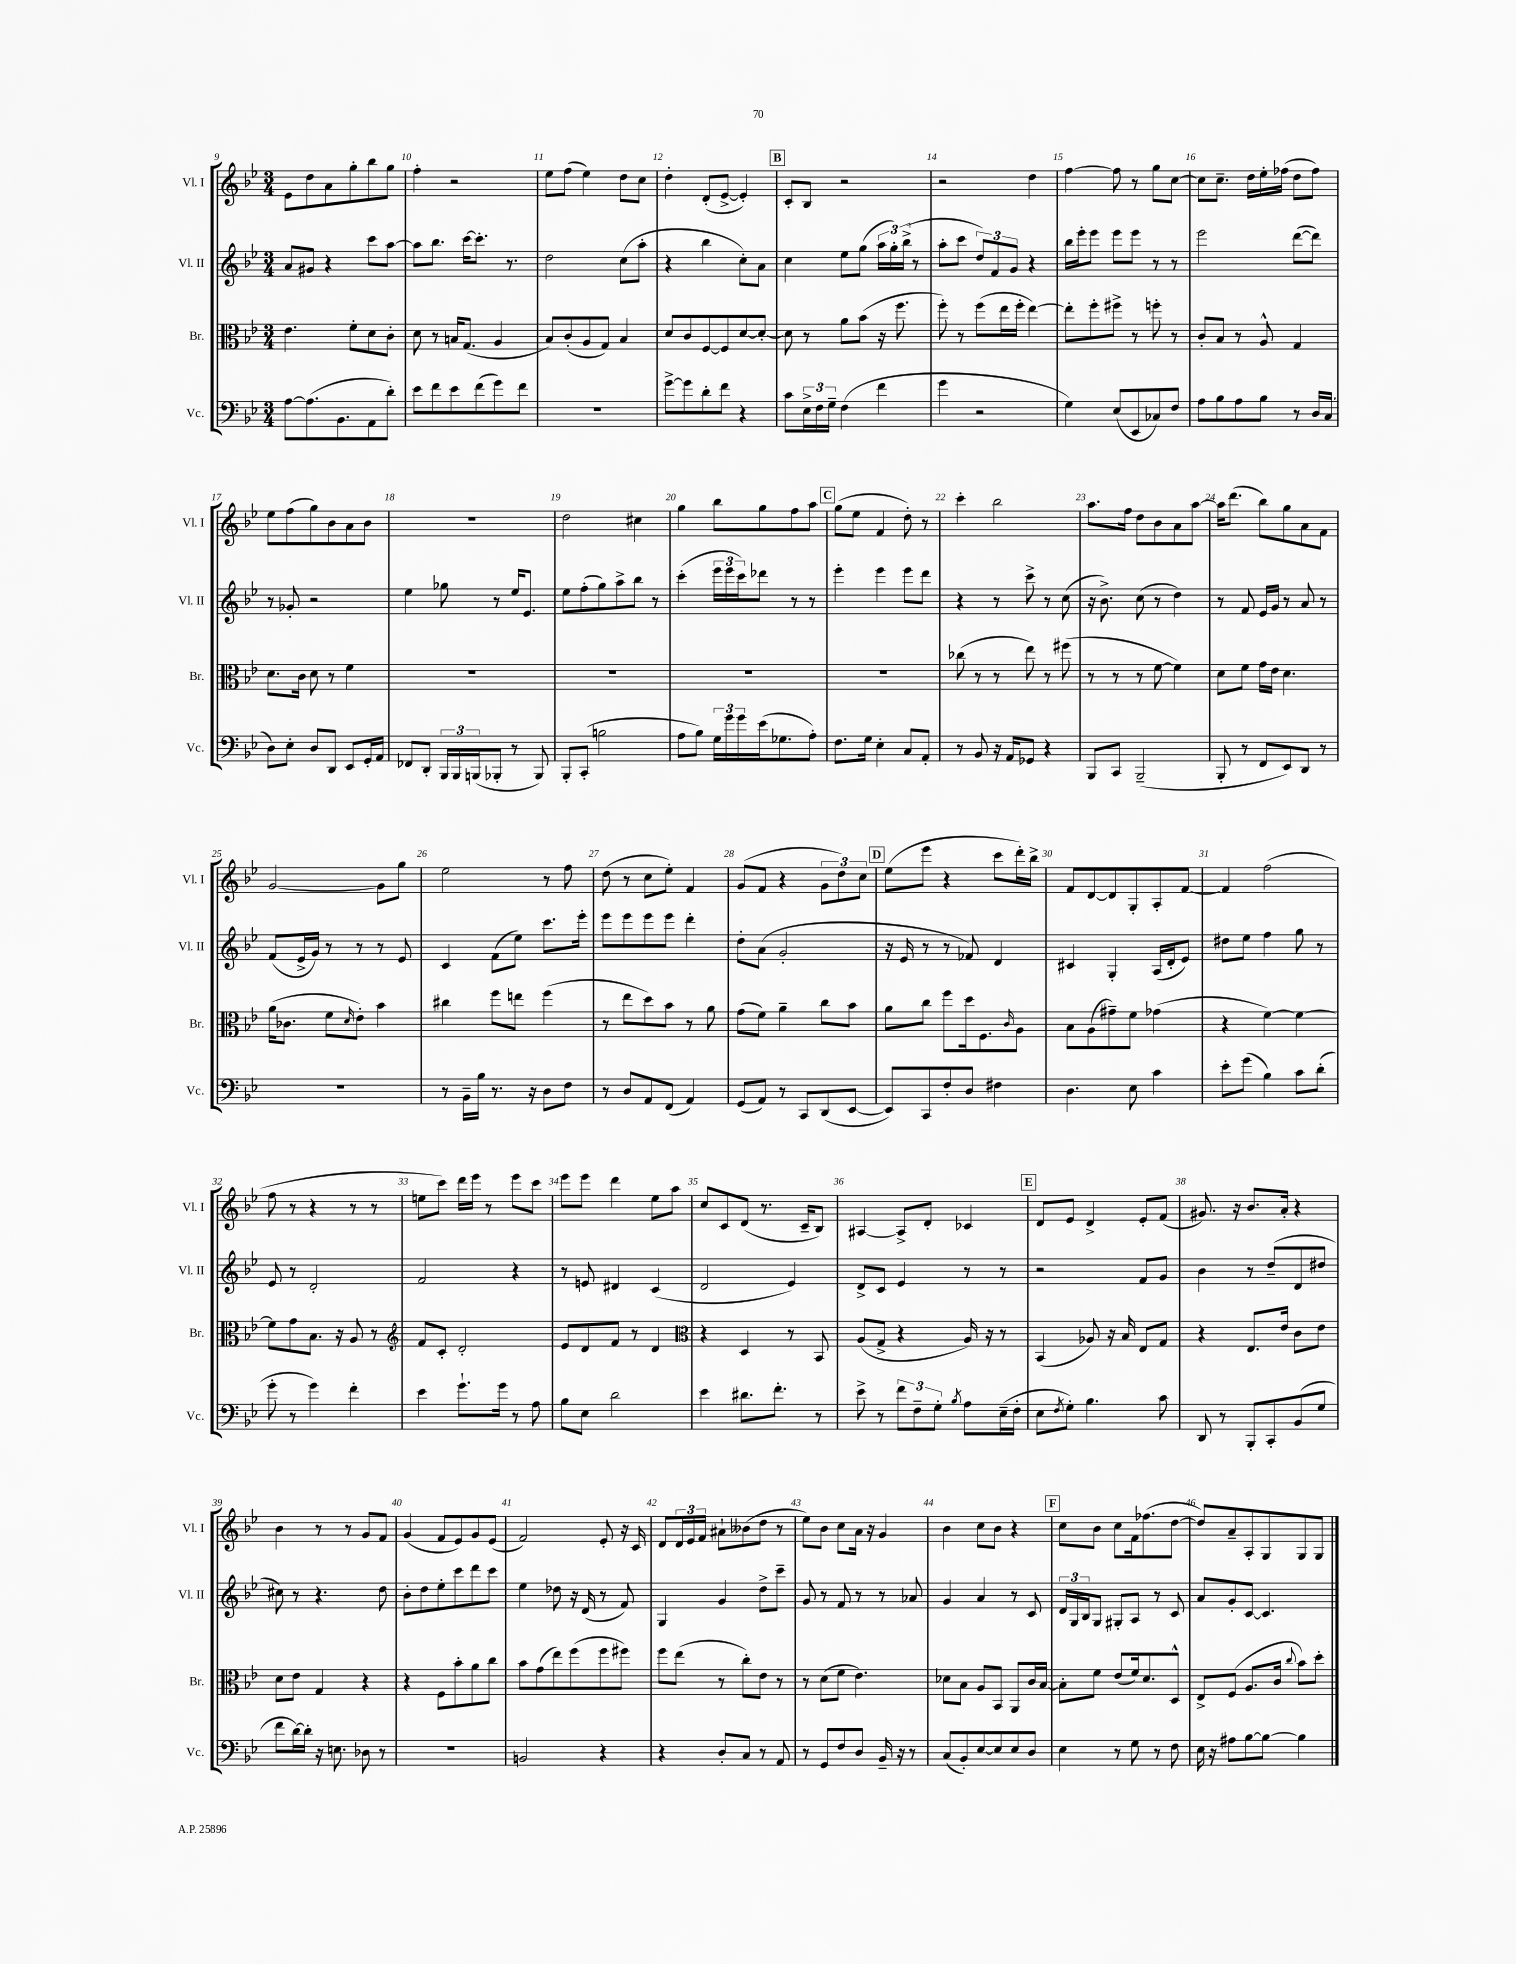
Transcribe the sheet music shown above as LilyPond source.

<<
\new StaffGroup <<
\new Staff = "s0" \with { instrumentName = "Vl. I" shortInstrumentName = "Vl. I" } {
    \clef treble \key bes \major \numericTimeSignature \time 3/4
    ees'8 d''8 a'8 g''8-. bes''8 g''8 |
    f''4-. r2 |
    ees''8 f''8( ees''4) d''8 c''8 |
    d''4-. d'8-.( ees'8~-> ees'4-.) |
    \mark \markup { \box "B" } c'8-. bes8 r2 |
    r2 d''4 |
    f''4~ f''8 r8 g''8 c''8~ |
    c''8 c''8.-- d''16 ees''16-. fes''16( d''8 fes''8) |
    ees''8 f''8( g''8) bes'8 a'8 bes'8 |
    R2. |
    d''2 cis''4 |
    g''4 bes''8 g''8 f''8 a''8 |
    \mark \markup { \box "C" } g''8( ees''8 f'4 d''8-.) r8 |
    c'''4-. bes''2 |
    a''8. f''16 d''8 bes'8 a'8 a''8~ |
    a''16 d'''8.( bes''8) g''8 a'8 f'8 |
    g'2~ g'8 g''8 |
    ees''2 r8 f''8 |
    d''8( r8 c''8 ees''8-.) f'4 |
    g'8( f'8 r4 \tuplet 3/2 { g'8 d''8) c''8 } |
    \mark \markup { \box "D" } ees''8( ees'''8 r4 c'''8 d'''16-.) bes''16-> |
    f'8 d'8~ d'8 g8-. a8-. f'8~ |
    f'4 f''2( |
    f''8 r8 r4 r8 r8 |
    e''8 c'''8) d'''16 ees'''16 r8 ees'''8 c'''8 |
    ees'''8 ees'''8 d'''4 ees''8 a''8 |
    c''8 c'8 d'8( r8. c'16-- bes8) |
    ais4~ ais8-> d'8-. ces'4 |
    \mark \markup { \box "E" } d'8 ees'8 d'4-> ees'8-. f'8( |
    gis'8.) r16 bes'8. a'16-. r4 |
    bes'4 r8 r8 g'8 f'8 |
    g'4( f'8 ees'8) g'8 ees'8( |
    f'2) ees'8-. r16 c'16 |
    d'8 \tuplet 3/2 { d'16 ees'16 f'16 } ais'8-! beses'8( d''8 r8 |
    ees''8) bes'8 c''8 a'16 r16 g'4 |
    bes'4 c''8 bes'8 r4 |
    \mark \markup { \box "F" } c''8 bes'8 c''8 f'16 fes''8.( d''8~ |
    d''8) a'8-- a8-. g8 g8 g8 \bar "|." |
}
\new Staff = "s1" \with { instrumentName = "Vl. II" shortInstrumentName = "Vl. II" } {
    \clef treble \key bes \major \numericTimeSignature \time 3/4
    a'8 gis'8 r4 c'''8 a''8~ |
    a''8 bes''8. c'''16~ c'''8.-. r8. |
    d''2 c''8( a''8-. |
    r4 bes''4 c''8-.) a'8 |
    \mark \markup { \box "B" } c''4 ees''8 g''8( \tuplet 3/2 { a''16 g''16-.) bes''16->( } r8 |
    a''8-. c'''8 \tuplet 3/2 { d''8) f'8 g'8 } r4 |
    bes''16 ees'''16-. ees'''8 ees'''8 ees'''8 r8 r8 |
    ees'''2 d'''8~( d'''8) |
    r8 ges'8-. r2 |
    ees''4 ges''8 r8 ees''16 ees'8. |
    ees''8 f''8-.( g''8) a''8-> bes''8 r8 |
    c'''4-.( \tuplet 3/2 { ees'''16 ees'''16 c'''16) } des'''8 r8 r8 |
    \mark \markup { \box "C" } ees'''4-. ees'''4 ees'''8 d'''8 |
    r4 r8 c'''8-> r8 c''8( |
    r16 bes'8.->) c''8( r8 d''4) |
    r8 f'8 ees'16 g'16 r8 a'8 r8 |
    f'8( ees'16-> g'16) r8 r8 r8 ees'8 |
    c'4 f'8( ees''8) c'''8. ees'''16-. |
    ees'''8 ees'''8 ees'''8 ees'''8 d'''4-. |
    d''8-. a'8( g'2-. |
    \mark \markup { \box "D" } r16 ees'16 r8 r8 fes'8) d'4 |
    cis'4 g4-. a16( d'16-. ees'8) |
    dis''8 ees''8 f''4 g''8 r8 |
    ees'8 r8 d'2-. |
    f'2 r4 |
    r8 e'8 dis'4 c'4( |
    d'2 ees'4) |
    d'8-> c'8 ees'4 r8 r8 |
    \mark \markup { \box "E" } r2 f'8 g'8 |
    bes'4 r8 d''8--( d'8 dis''8 |
    cis''8) r8 r4. d''8 |
    bes'8-. d''8 ees''8-. c'''8 d'''8 c'''8 |
    ees''4 des''8 r16 d'16( r8 f'8) |
    g4 g'4 d''8-> c'''8-- |
    g'8 r8 f'8 r8 r8 aes'8 |
    g'4 a'4 r8 c'8 |
    \mark \markup { \box "F" } \tuplet 3/2 { d'16 g16 bes16 } g8 gis8-. a8 r8 c'8 |
    a'8 g'8-. c'8~ c'4. \bar "|." |
}
\new Staff = "s2" \with { instrumentName = "Br." shortInstrumentName = "Br." } {
    \clef alto \key bes \major \numericTimeSignature \time 3/4
    ees'4. f'8-. d'8 c'8-. |
    d'8 r8 b16 g8.( a4 |
    bes8) c'8-.( a8 g8) bes4 |
    d'8 c'8 f8~ f8 d'8~ d'8~-. |
    \mark \markup { \box "B" } d'8 r8 a'8 bes'8( r16 f''8. |
    f''8-.) r8 f''8( ees''16 f''16-. ees''4~) |
    ees''8-. f''8-. fis''8-> r8 f''8-. r8 |
    c'8-. bes8 r8 a8-^ g4 |
    d'8. c'16 d'8 r8 f'4 |
    R2. |
    R2. |
    R2. |
    \mark \markup { \box "C" } R2. |
    ces''8( r8 r8 ees''8) r8 fis''8( |
    r8 r8 r8 f'8~ f'4) |
    d'8 f'8 g'16 ees'16 d'4. |
    a'16( ces'8. f'8 \grace { d'16 } ees'8-.) bes'4 |
    cis''4 f''8 e''8 f''4( |
    r8 ees''8 d''8) bes'8 r8 a'8 |
    g'8( f'8) a'4-- c''8 bes'8 |
    \mark \markup { \box "D" } a'8 c''8 f''8 d''16 f8. \grace { c'16 } a8 |
    bes8 a8( gis'8--) f'8 ges'4( |
    r4 f'4~) f'4~ |
    f'8 g'8 bes8. r16 a8 r8 |
    \clef treble f'8 c'8-. d'2-. |
    ees'8 d'8 f'8 r8 d'4 |
    \clef alto r4 d4 r8 bes,8 |
    a8( g8-> r4 a16) r16 r8 |
    \mark \markup { \box "E" } bes,4( aes8) r16 bes16 ees8 g8 |
    r4 ees8. ees'16 c'8 ees'8 |
    d'8 ees'8 g4 r4 |
    r4 f8 bes'8-. a'8 c''8 |
    bes'8 g'8( ees''8) f''8( f''8 fis''8) |
    f''8 ees''8( r8 c''8-.) ees'8 r8 |
    r8 d'8( f'8 ees'4.) |
    des'8 bes8 a8 bes,8 a,8 c'16 bes16~ |
    \mark \markup { \box "F" } bes8-. f'8 ees'8( f'16) d'8. d8-^ |
    ees8-> f8( a8. c'16 \appoggiatura { c''8 } bes'8) d''8-. \bar "|." |
}
\new Staff = "s3" \with { instrumentName = "Vc." shortInstrumentName = "Vc." } {
    \clef bass \key bes \major \numericTimeSignature \time 3/4
    a8~ a8.( bes,8. a,8 d'8-.) |
    ees'8 f'8 ees'8 f'8( g'8) f'8 |
    R2. |
    g'8~-> g'8 d'8-. f'8 r4 |
    \mark \markup { \box "B" } c'8 \tuplet 3/2 { ees16-> f16 g16-- } f4( f'4 |
    g'4 r2 |
    g4) ees8( ees,8 ces8) f8 |
    a8 bes8 a8 bes8 r8 d16 c16( |
    d8) ees8-. d8 d,8 ees,8 g,16-. a,16 |
    fes,8 d,8-. \tuplet 3/2 { bes,,16 bes,,16 b,,16( } bes,,8-. r8 bes,,8) |
    bes,,8-. c,8-.( b2 |
    a8 bes8) \tuplet 3/2 { g16 g'16 g'16 } ees'16( ges8. a8-.) |
    \mark \markup { \box "C" } f8. g16 ees4-. c8 a,8-. |
    r8 bes,8 r16 a,16 ges,8 r4 |
    bes,,8 c,8 bes,,2--( |
    bes,,8-. r8 f,8 ees,8) d,8 r8 |
    R2. |
    r8 bes,16-- bes16 r8. r16 d8 f8 |
    r8 d8 a,8 f,8( a,4) |
    g,8( a,8) r8 c,8 d,8( ees,8~ |
    \mark \markup { \box "D" } ees,8) c,8 f8-. d8 fis4 |
    d4. ees8 c'4 |
    ees'8-. g'8( bes4) c'8 d'8-.( |
    g'8-. r8 g'4) f'4-. |
    ees'4 g'8.-! g'16 r8 a8 |
    bes8 ees8 d'2 |
    ees'4 dis'8. f'8.-. r8 |
    ees'8-> r8 \tuplet 3/2 { f'8 f8-- g8-. } \acciaccatura { bes8 } a8 ees16--( f16-. |
    \mark \markup { \box "E" } ees8 \acciaccatura { f8 } g8-.) bes4. c'8 |
    d,8 r8 bes,,8-. c,8-. bes,8( g8 |
    f'8 d'16~) d'16-. r16 e8. des8 r8 |
    R2. |
    b,2 r4 |
    r4 d8-. c8 r8 a,8 |
    r8 g,8 f8 d8 bes,16-- r16 r8 |
    c8( bes,8-.) ees8~ ees8 ees8 d8 |
    \mark \markup { \box "F" } ees4 r8 g8 r8 f8 |
    ees16 r16 ais8 bes8~ bes8~ bes4 \bar "|." |
}
>>
>>
\layout { \context { \Score currentBarNumber = #9 \override BarNumber.break-visibility = ##(#f #t #t) barNumberVisibility = #all-bar-numbers-visible } }
